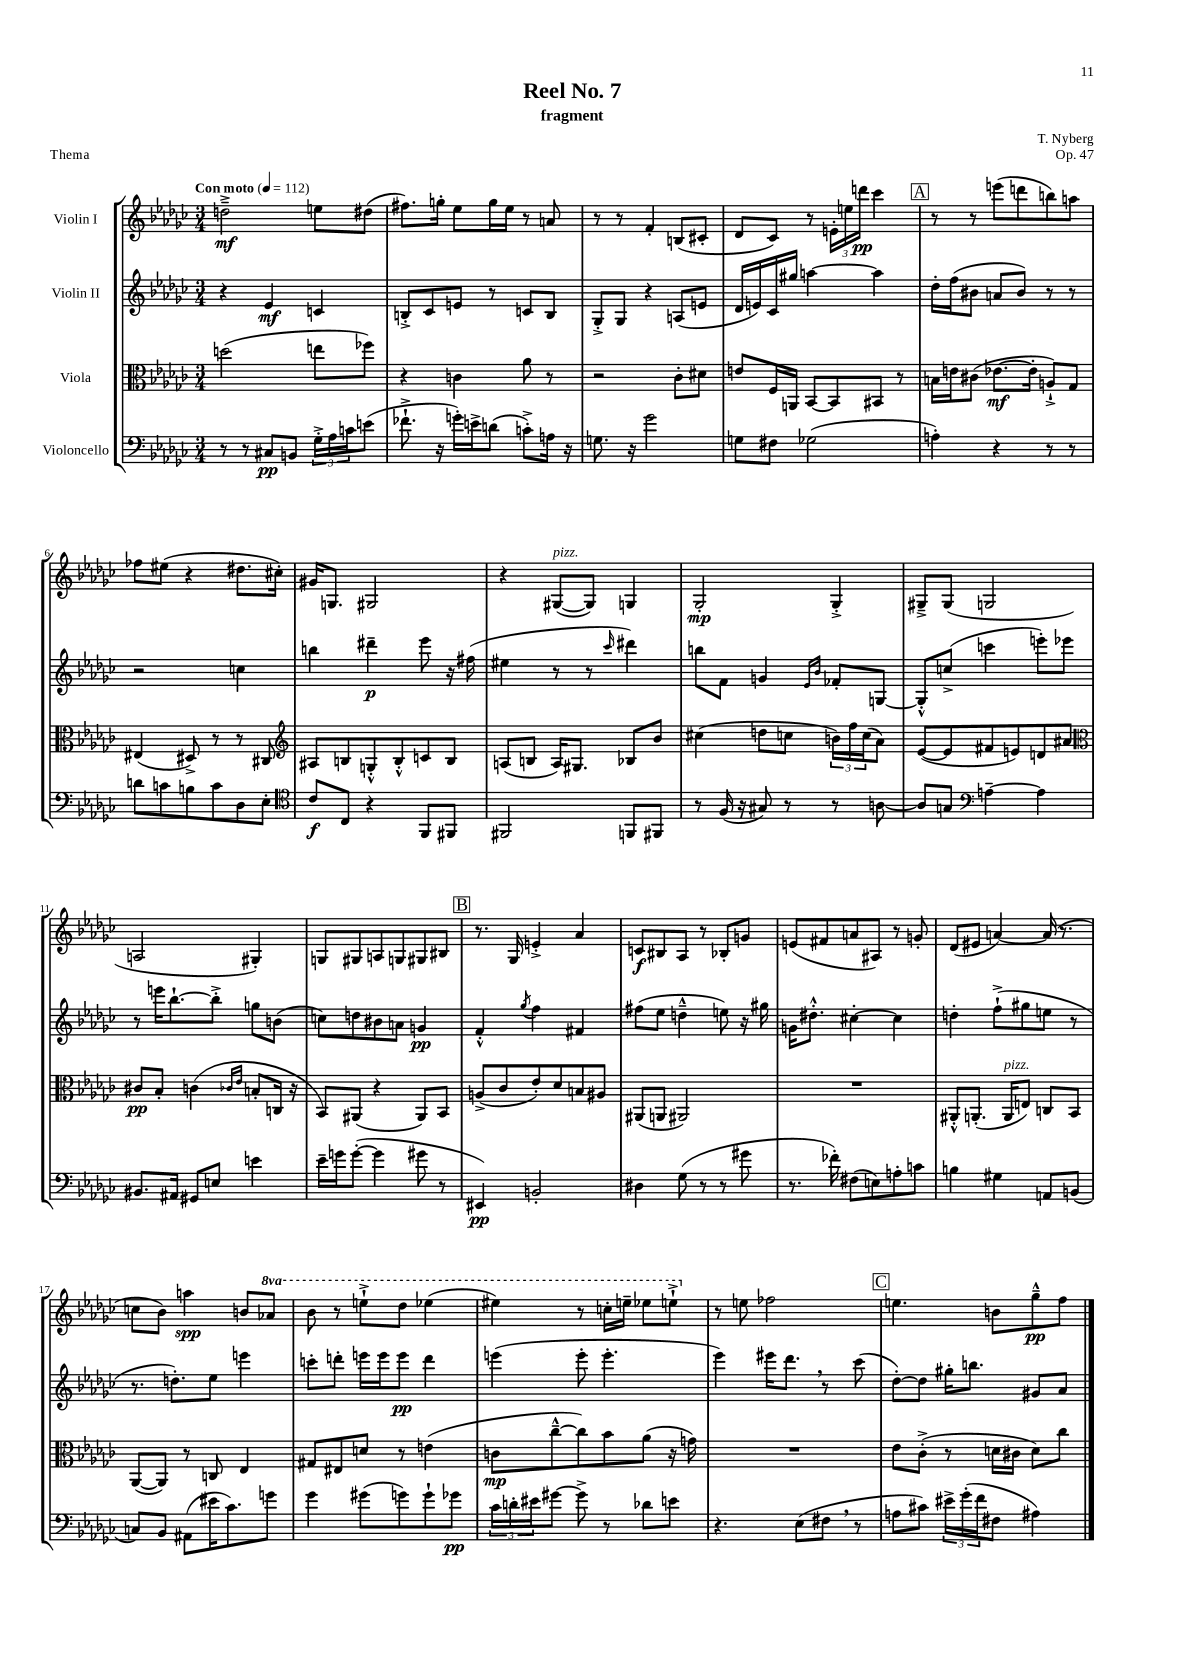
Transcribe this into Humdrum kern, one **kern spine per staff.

**kern	**kern	**kern	**kern
*staff4	*staff3	*staff2	*staff1
*clefF4	*clefC3	*clefG2	*clefG2
*k[b-e-a-d-g-c-]	*k[b-e-a-d-g-c-]	*k[b-e-a-d-g-c-]	*k[b-e-a-d-g-c-]
*M3/4	*M3/4	*M3/4	*M3/4
*MM112	*MM112	*MM112	*MM112
8r	(2dd	4r	2dd~^
8r	.	.	.
8C#	.	4e-	.
8BB	.	.	.
24G-'^	8ee	4c	8ee
24A-	.	.	.
24c	.	.	.
(8e	8ff-)	.	(8dd#
=	=	=	=
8.f-`^	4r	8B'^	8.ff#)
.	.	8c-	.
16r	.	.	16gg'
16g')	4c	8e	8ee-
16e^	.	.	.
(8d	.	8r	16gg
.	.	.	16ee-
8c'^)	8a-	8c	8r
16A	8r	8B	8a
16r	.	.	.
=	=	=	=
8.G	2r	8G-'^	8r
.	.	8G-	8r
16r	.	.	.
2g-	.	4r	4f'
.	8c-'	(8A	(8B
.	8d#	8e	8c#'
=	=	=	=
8G	8e	16d-	8d-
.	.	16e)	.
8F#	16F	16c-	8c-)
.	16AA	16gg#	.
(2G-	[8BB-	[4aa	8r
.	8BB-]	.	24e'
.	.	.	24ee
.	.	.	24ddd
.	8BB#	4aa]	4ccc-
.	8r	.	.
=	=	=	=
4A')	16B	16dd-'	8r
.	16e	(16ff	.
.	(8c#	8b#	8r
4r	[8.e-	8a	(8eee
.	.	8b#)	8ddd
.	16e-']	.	.
8r	8A`^)	8r	8bb)
8r	8G-	8r	8aa
=	=	=	=
8d	(4E#	2r	8ff-
8c	.	.	(8ee#
8B	8D#^)	.	4r
8c	8r	.	.
8D-	8r	4cc	8.dd#
8E-'	8C#	.	.
.	.	.	16cc#')
=	=	=	=
*clefC4	*clefG2	*	*
8c-	8A#	4bb	16g#
.	.	.	8.G
8C-	8B	.	.
4r	8G'^^	4ddd#~	2G#
.	8B'^^	.	.
8FF	8c	8eee-	.
8FF#	8B	16r	.
.	.	(16ff#	.
=	=	=	=
2FF#	(8A	4ee#	4r
.	8B	.	.
.	16A)	8r	([8G#
.	8.G#	.	.
.	.	8r	8G#])
.	.	16qqccc-	.
8FF	8B-	4ddd#)	4G
8FF#	8b-	.	.
=	=	=	=
8r	(4cc#	8bb	2G-'
(16F	.	8f	.
16r	.	.	.
8G#)	8dd	4g	.
8r	8cc	.	.
.	.	16qqe-	.
.	.	16qqb-	.
8r	24b)	8f-'	4G-'^
.	24ff	.	.
.	(24cc	.	.
[8A	8a-)	[8G	.
=	=	=	=
8A]	([8e-	8G'^^]	8G#~^
8G	8e-]	(8cc^	(8G#
*clefF4	*	*	*
[4A~	8f#	4ccc	2G
.	8e)	.	.
4A]	8d	8eee')	.
.	8a#	8eee-	.
=	=	=	=
*	*clefC3	*	*
8.BB#	8c#	8r	2A
.	8B-'	16eee	.
16AA#	.	[8.bb-`	.
8GG#	(4c	.	.
8E	.	8bb-'^]	.
.	16qqc-	.	.
.	16qqe-	.	.
4e	8B'	8gg	4G#')
.	16C	(8b	.
.	16r	.	.
=	=	=	=
16e-~	8BB-)	8cc)	8G
16g	.	.	.
([8g'	(8AA#	8dd	8G#
4g]	4r	8b#	8A
.	.	8a	8G
8g#	8AA#)	4g	8G#
8r	8BB-	.	8B#
=	=	=	=
4EE#)	(8A^	4f'^^	8.r
.	8c-	.	.
.	.	.	16G-
.	.	8qgg-	.
2BB'	8e-')	4ff	4e'^
.	8d-	.	.
.	8B	4f#	4a-
.	8A#	.	.
=	=	=	=
4D#	(8AA#	(8ff#	8c
.	8AA	8ee-	8B#
(8G-	2AA#)	4dd~^^	8A-
8r	.	.	8r
8r	.	8ee)	8B-'
8g#	.	16r	8g
.	.	16gg#	.
=	=	=	=
8.r	2.r	16g	(8e
.	.	8.dd#'^^	.
.	.	.	8f#
16f-')	.	.	.
(8F#	.	[4cc#'	8a
8E)	.	.	8A#)
8A'	.	4cc#]	8r
8c	.	.	8g'
=	=	=	=
4B	8AA#'^^	4dd'	(8d-
.	(8.AA'	.	8e#
4G#	.	(8ff`^	[4a)
.	16AA	.	.
.	8E)	8gg#	.
8AA	8C	8ee	(16a]
.	.	.	8.r
(8BB	8BB-	8r	.
=	=	=	=
8C)	([8AA-	8.r	8cc
8BB-	8AA-])	.	8b-)
.	.	8.dd')	.
(8AA#	8r	.	4aa
16e#	8C	8ee-	.
8.c-)	.	.	.
.	4E-	4eee	8b
8g	.	.	8aa-
=	=	=	=
4g-	8G#	8ccc'	8bb-
.	8E#	8ddd'	8r
(8g#	8d	16eee	8eee`^
.	.	16eee	.
8g)	8r	8eee	8ddd-
8g`	(4e	4ddd	(4eee-
8g-	.	.	.
=	=	=	=
24c-	8c	(4eee	4eee#)
24d'	.	.	.
24e#	.	.	.
[8g#	[8cc-~^^	.	.
8g#^]	8cc-])	8eee'	8r
8r	8b-	4.eee'	16ccc'
.	.	.	16eee~
8d-	(8a-	.	8eee-
8e	16r	.	8eee`^
.	16g)	.	.
=	=	=	=
4.r	2.r	4eee-)	8r
.	.	.	8ee
.	.	16eee#	2ff-
.	.	8.ddd-	.
(8E-	.	.	.
8F#	.	8r	.
8r	.	(8ccc-	.
=	=	=	=
8A	8e-	[8dd-')	4.ee
8c#)	(8c-'^	8dd-]	.
24e#^	8r	16gg#'	.
(24g-'	.	.	.
.	.	8.bb	.
24f	.	.	.
8F#	16d	.	8b
.	16c#	.	.
4A#)	8d)	8g#	8gg-~^^
.	8cc-	8a-	8ff
==	==	==	==
*-	*-	*-	*-
